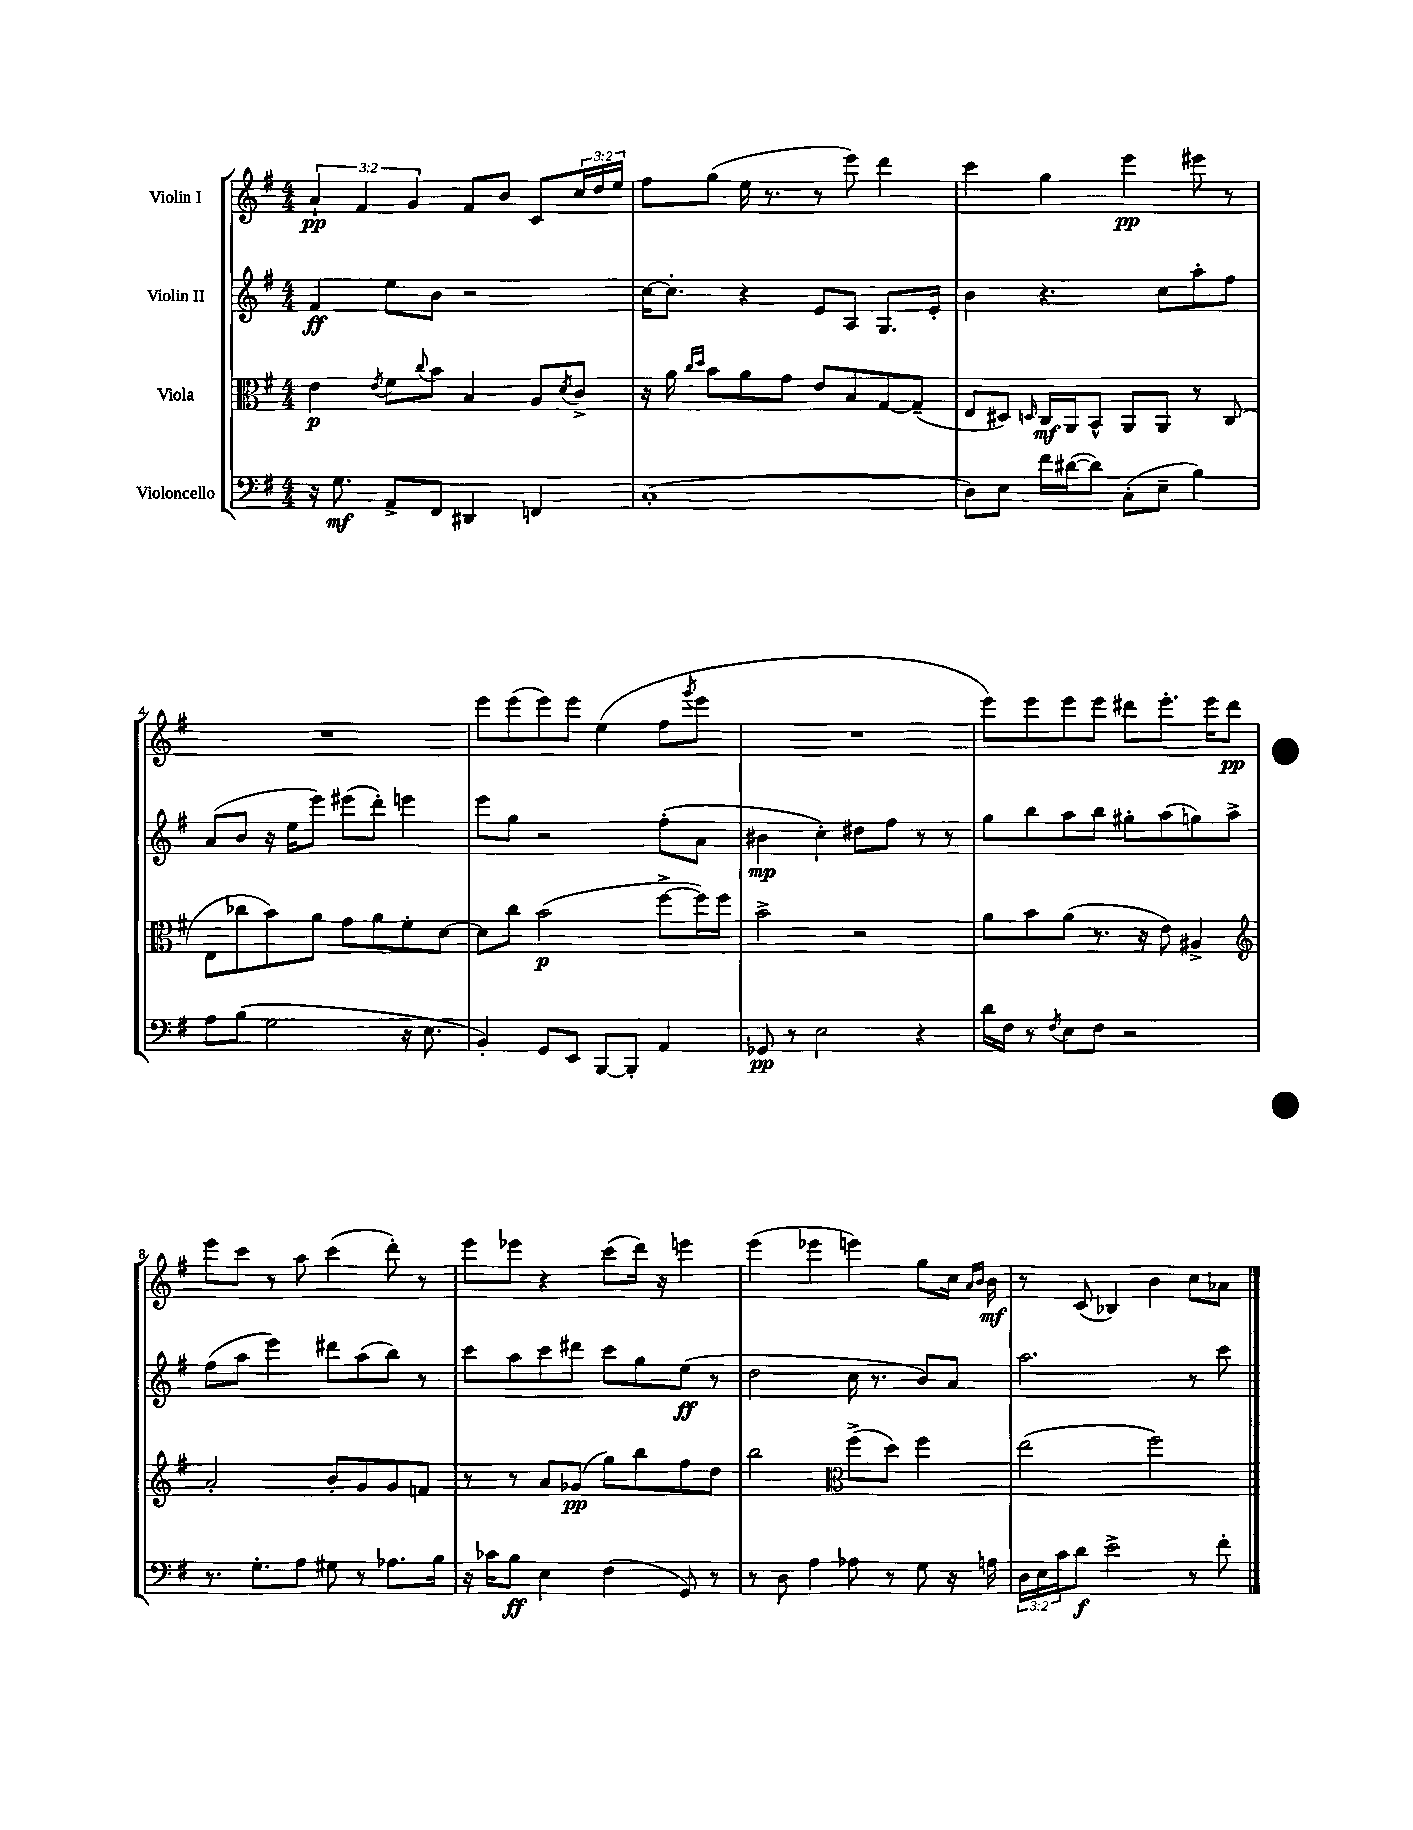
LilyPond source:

<<
\new StaffGroup <<
\new Staff = "s0" \with { instrumentName = "Violin I" } {
    \clef treble \key g \major \numericTimeSignature \time 4/4 \override Staff.TupletNumber.text = #tuplet-number::calc-fraction-text
    \tuplet 3/2 { a'4-!\pp fis'4 g'4 } fis'8 b'8 c'8 \tuplet 3/2 { c''16 d''16 e''16 } |
    fis''8 g''8( e''16 r8. r8 e'''8) d'''4 |
    c'''4 g''4 e'''4\pp eis'''8 r8 |
    R1 |
    e'''8 e'''8( e'''8) e'''8 e''4( fis''8 \acciaccatura { g'''8 } e'''8 |
    R1 |
    e'''8) e'''8 e'''8 e'''8 dis'''8 e'''8.-. e'''16 dis'''8\pp |
    e'''8 c'''8 r8 a''8 c'''4( d'''8-.) r8 |
    e'''8 ees'''8 r4 c'''8( d'''16) r16 e'''4 |
    e'''4( ees'''4 e'''4) g''8 c''16 \grace { a'16 b'16 } b'16\mf |
    r8 c'8( bes4) b'4 c''8 aes'8 \bar "|." |
}
\new Staff = "s1" \with { instrumentName = "Violin II" } {
    \clef treble \key g \major \numericTimeSignature \time 4/4
    fis'4\ff e''8 b'8 r2 |
    c''16~ c''8.-. r4 e'8 a8 g8. e'16-. |
    b'4 r4. c''8 a''8-. fis''8 |
    a'8( b'8 r16 e''16 e'''8) eis'''8( d'''8-.) e'''4 |
    e'''8 g''8 r2 fis''8-.( a'8 |
    bis'4\mp c''4-.) dis''8 fis''8 r8 r8 |
    g''8 b''8 a''8 b''8 gis''8-. a''8( g''8) a''8-> |
    fis''8( a''8 e'''4) dis'''8 a''8( b''8) r8 |
    c'''8 a''8 c'''8 dis'''8 c'''8 g''8 e''8\ff( r8 |
    d''2 c''16 r8. b'8) a'8 |
    a''2. r8 c'''8 \bar "|." |
}
\new Staff = "s2" \with { instrumentName = "Viola" } {
    \clef alto \key g \major \numericTimeSignature \time 4/4
    e'4\p \acciaccatura { e'8 } fis'8 \appoggiatura { c''8 } b'8 b4 a8 \acciaccatura { d'8 } c'8-> |
    r16 a'16 \grace { c''16 d''16 } b'8 a'8 g'8 e'8 b8 g8~ g8--( |
    e8 dis8) \grace { d16 } c16\mf a,16 b,8-^ a,8 a,8 r8 c8( |
    e8 ces''8 b'8) a'8 g'8 a'8 fis'8-. d'8~ |
    d'8 c''8 b'2\p( fis''8~-> fis''16) fis''16 |
    b'2-> r2 |
    a'8 b'8 a'8( r8. r16 e'8) ais4-> |
    \clef treble a'2-. b'8-. g'8 g'8 f'8 |
    r8 r8 a'8 ges'8\pp( g''8) b''8 fis''8 d''8 |
    b''2 \clef alto fis''8->( d''8) fis''4 |
    e''2( fis''2) \bar "|." |
}
\new Staff = "s3" \with { instrumentName = "Violoncello" } {
    \clef bass \key g \major \numericTimeSignature \time 4/4 \override Staff.TupletNumber.text = #tuplet-number::calc-fraction-text
    r16 g8.\mf a,8-> fis,8 dis,4 f,4 |
    c1-.( |
    d8) e8 fis'16 dis'16~( dis'8) c8-.( e8-- b4) |
    a8 b8( g2 r16 e8. |
    b,4-.) g,8 e,8 b,,8~ b,,8-. a,4 |
    ges,8\pp r8 e2 r4 |
    d'16 fis16 r8 \acciaccatura { fis8 } e8 fis8 r2 |
    r8. g8.-. a8 gis8 r8 aes8. b16 |
    r16 ces'16 b8\ff e4 fis4( g,8) r8 |
    r8 d8 a4 aes8 r8 g8 r16 a16 |
    \tuplet 3/2 { d16 e16 c'16 } d'8\f e'2-> r8 fis'8-. \bar "|." |
}
>>
>>
